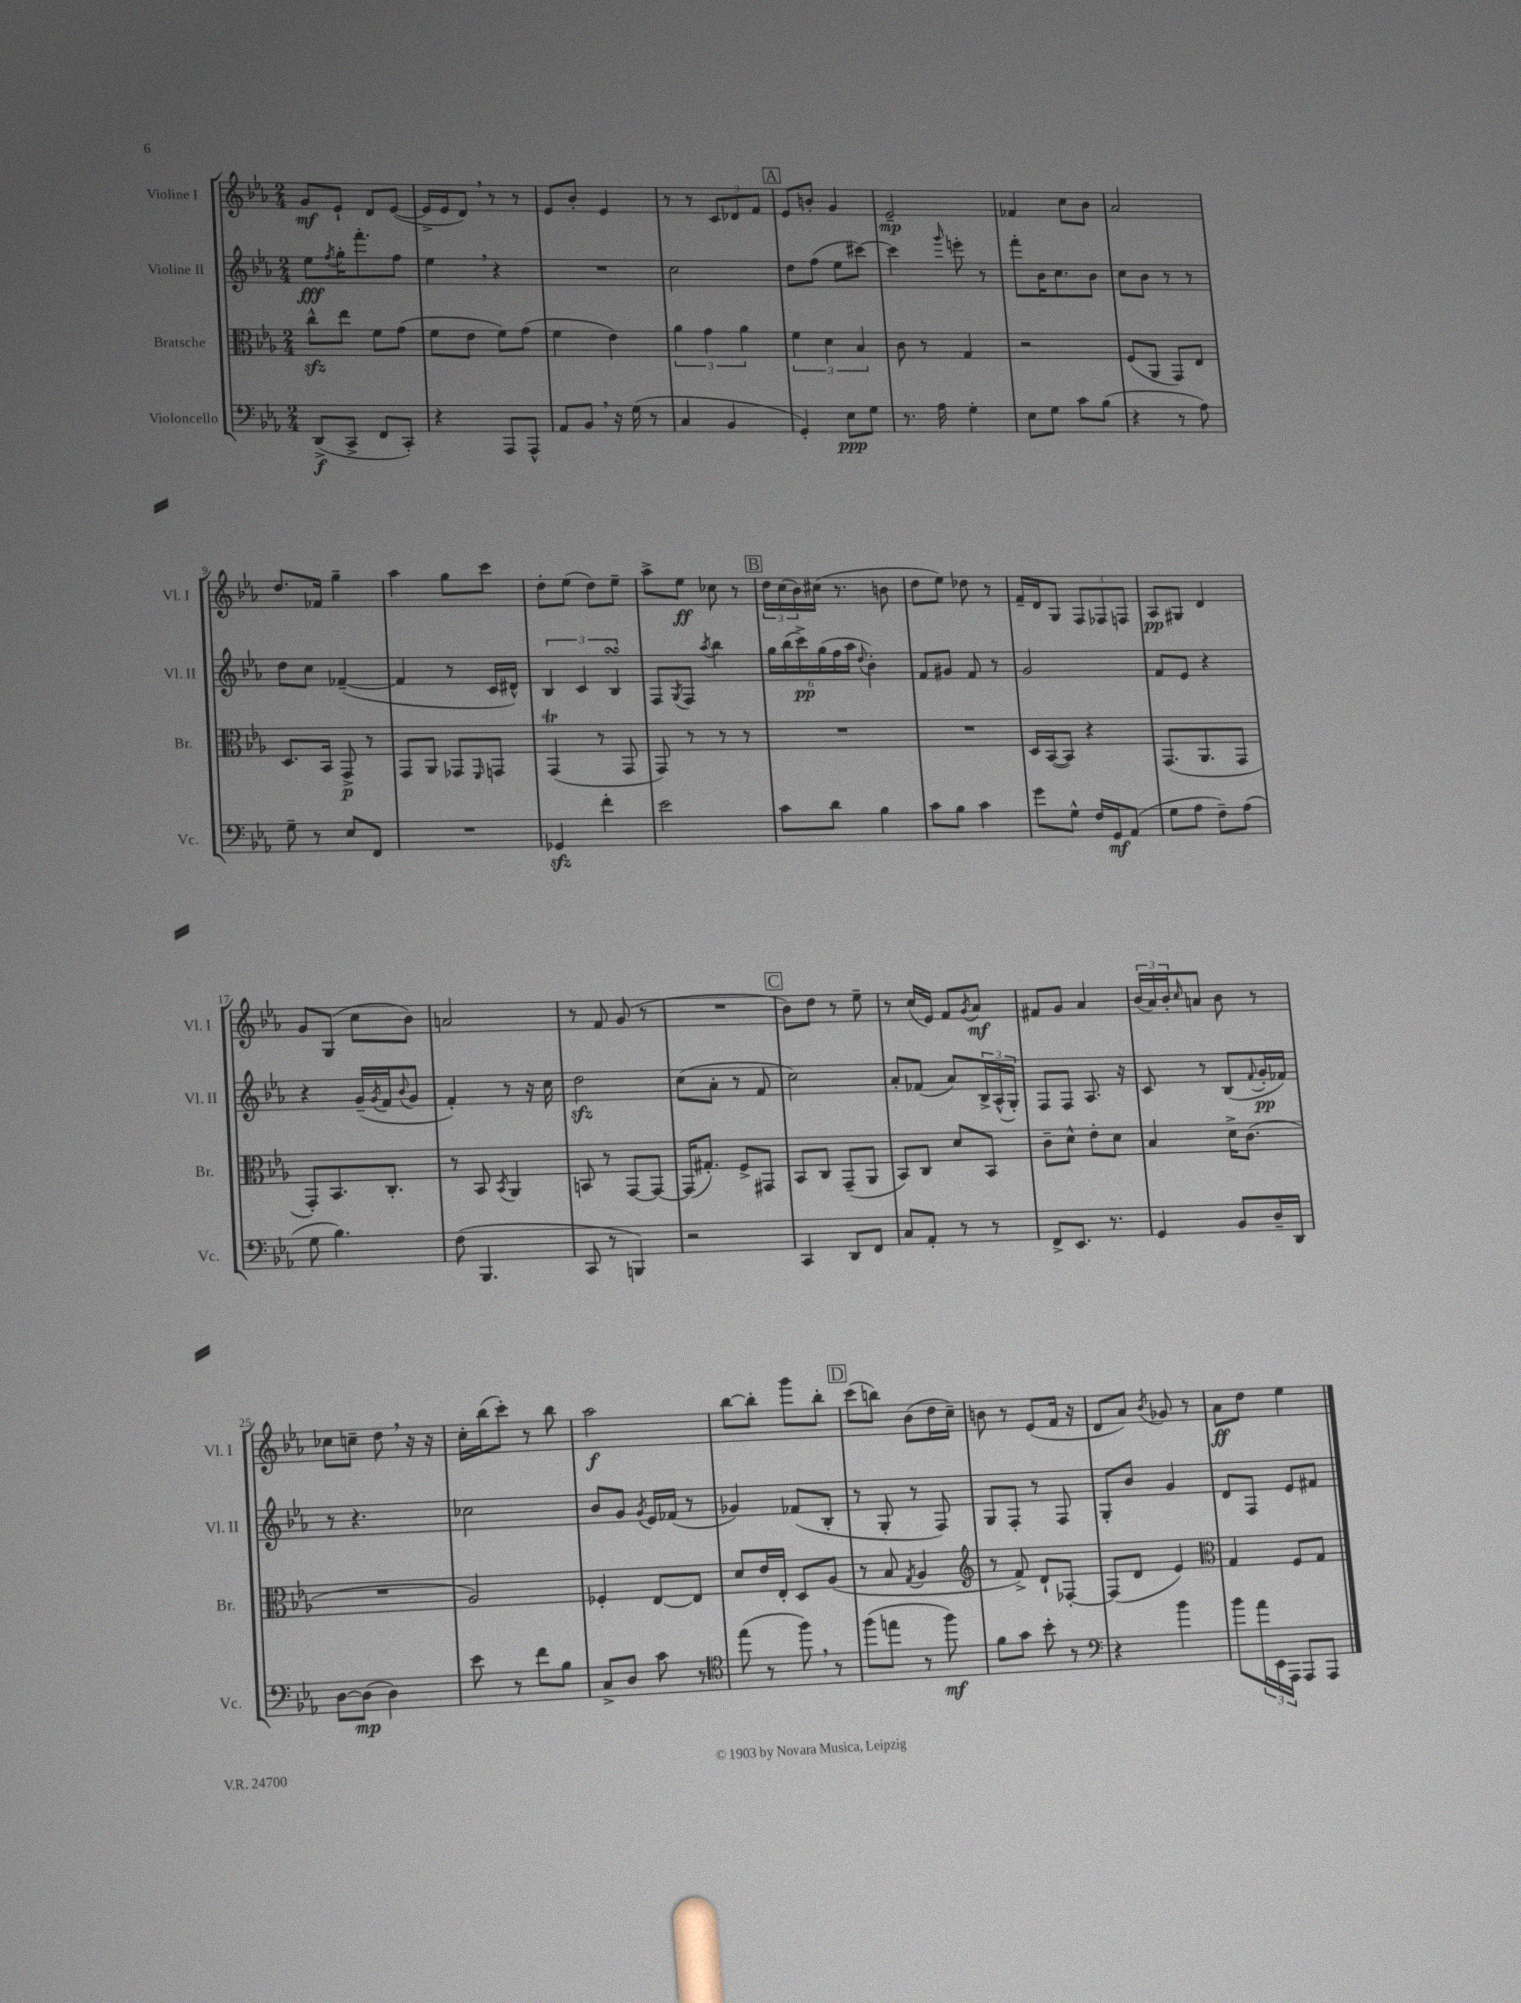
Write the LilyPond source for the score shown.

<<
\new StaffGroup <<
\new Staff = "s0" \with { instrumentName = "Violine I" shortInstrumentName = "Vl. I" } {
    \clef treble \key ees \major \numericTimeSignature \time 2/4
    g'8\mf ees'8-! d'8 ees'8~( |
    ees'16-> ees'16 d'8) \breathe r8 r8 |
    ees'8 bes'8-. ees'4 |
    r8 r8 \tuplet 3/2 { c'8 des'8 f'8 } |
    \mark \markup { \box "A" } ees'8 b'8-. g'4 |
    ees'2--\mp |
    fes'4 c''8 bes'8 |
    aes'2 |
    d''8. fes'16 g''4-- |
    aes''4 g''8 c'''8 |
    d''8-. ees''8( d''8) ees''8-- |
    aes''8-> ees''8\ff ces''8 r8 |
    \mark \markup { \box "B" } \tuplet 3/2 { d''16 c''16( bes'16) } cis''16( r8. b'8 |
    d''8 ees''8) des''8 r8 |
    f'16-- d'16 g8 \tuplet 3/2 { f8 fes8 f8 } |
    aes8\pp gis8 d'4 |
    g'8 g8( c''8 bes'8) |
    a'2 |
    r8 f'8 g'8( r8 |
    R2 |
    \mark \markup { \box "C" } bes'8) d''8 r8 ees''8-- |
    r8 c''16( ees'16) f'8 \acciaccatura { g'8 } aes'8\mf |
    fis'8 g'8 aes'4 |
    \tuplet 3/2 { bes'16( aes'16) bes'16-. } \grace { c''16 } a'8 bes'8 r8 |
    ces''8 c''8-- d''8 \breathe r16 r16 |
    c''16-. bes''16( c'''8-.) r8 bes''8 |
    aes''2\f |
    bes''8~ bes''8-. g'''8 bes''8-. |
    \mark \markup { \box "D" } c'''8( b''8) bes'8( d''16 c''16--) |
    b'8 r8 ees'8( f'16 r16 |
    d'8 aes'8) \acciaccatura { bes'8 } ges'8 r8 |
    aes'8\ff d''8 ees''4 \bar "|." |
}
\new Staff = "s1" \with { instrumentName = "Violine II" shortInstrumentName = "Vl. II" } {
    \clef treble \key ees \major \numericTimeSignature \time 2/4
    ees''8\fff \acciaccatura { f''8 } g''16-. f'''8.-. f''8 |
    ees''4 \breathe r4 |
    R2 |
    c''2 |
    \mark \markup { \box "A" } d''8 f''8( ees''8 cis'''8~) |
    cis'''4 \grace { g'''16 } e'''8-. r8 |
    f'''8-. bes'16 c''8. bes'8 |
    c''8 bes'8 r8 r8 |
    d''8 c''8 fes'4~--( |
    fes'4 r8 c'16 dis'16-^) |
    \tuplet 3/2 { bes4 c'4 bes4\turn } |
    f8 \acciaccatura { g8 } f8 \acciaccatura { aes''8 } bes''4 |
    \mark \markup { \box "B" } \tuplet 6/4 { g''16 bes''16( c'''16->\pp) g''16( f''16 aes''16 } \appoggiatura { d''8 } bes'4-.) |
    f'8 gis'8 f'8 r8 |
    g'2 |
    f'8 ees'8 r4 |
    r4 g'16--( \acciaccatura { g'8 } f'16 \appoggiatura { bes'8 } g'8 |
    f'4-.) r8 r16 c''16 |
    d''2\sfz |
    c''8( aes'8-. r8 f'8 |
    \mark \markup { \box "C" } c''2) |
    aes'8-. fes'8( aes'8) \tuplet 3/2 { bes16-> aes16-^( g16-.) } |
    f8 f8 aes8. r16 |
    c'8 r8 bes8( \appoggiatura { f'8 } g'16-.\pp fes'16) |
    r8 r4. |
    ces''2 |
    bes'8 g'8 \acciaccatura { g'8 } ees'16 fes'16( r8 |
    ges'4) fes'8( bes8-. |
    \mark \markup { \box "D" } r8 g8-. r8 f8) |
    g8 f8-. r8 f8 |
    g8-. bes'8 g'4 |
    d'8 f8 ees'8 fis'8 \bar "|." |
}
\new Staff = "s2" \with { instrumentName = "Bratsche" shortInstrumentName = "Br." } {
    \clef alto \key ees \major \numericTimeSignature \time 2/4
    c''8-^\sfz ees''8 f'8 g'8( |
    f'8 ees'8 f'8) g'8( |
    f'4 ees'4) |
    \tuplet 3/2 { aes'4 g'4 aes'4 } |
    \mark \markup { \box "A" } \tuplet 3/2 { f'4 d'4 bes4 } |
    c'8 r8 g4 |
    r2 |
    f8( aes,8 g,8) ees8 |
    d8. bes,16 g,8->\p r8 |
    g,8 aes,8 ges,8 \grace { f,16 } g,8 |
    g,4\trill( r8 g,8 |
    g,8) r8 r8 r8 |
    \mark \markup { \box "B" } R2 |
    R2 |
    d16 bes,16~( bes,8) r4 |
    g,8.( aes,8. g,8 |
    g,8-.) bes,8. c8.-. |
    r8 bes,8 \acciaccatura { bes,8 } aes,4 |
    b,8 r8 g,8~ g,8~ |
    g,16( gis8.-.) f8-> gis,8 |
    \mark \markup { \box "C" } bes,8 c8 g,8--( aes,8 |
    bes,8) c8 d'8 bes,8 |
    c'8-- d'8-^ ees'8-. d'8 |
    bes4 d'16-> c'8.( |
    R2 |
    aes2) |
    fes4-. ees8~ ees8 |
    d'8 ees'16 ees16-. d8 aes8( |
    \mark \markup { \box "D" } r8 bes8 \acciaccatura { g8 } aes4 |
    \clef treble r8 f'8->) d'8-! fes8~-. |
    fes8( d'8 ees'4) |
    \clef alto g4 f8 g8 \bar "|." |
}
\new Staff = "s3" \with { instrumentName = "Violoncello" shortInstrumentName = "Vc." } {
    \clef bass \key ees \major \numericTimeSignature \time 2/4
    d,8->\f( c,8-> f,8 c,8-.) |
    r4 aes,,8 aes,,8-^ |
    aes,8 bes,8 \breathe r16 g16( r8 |
    c4 bes,4 |
    \mark \markup { \box "A" } g,4-.) ees8\ppp g8 |
    r8. aes16 g4-. |
    ees8 g8 c'8 bes8( |
    r4 r8 aes8) |
    g8-- r8 ees8 f,8 |
    R2 |
    ges,4\sfz f'4-. |
    ees'2 |
    \mark \markup { \box "B" } c'8 d'8 bes4 |
    c'8 bes8 c'4 |
    g'8 g8-^ f16 g,16\mf aes,8( |
    g8 aes8 f8--) aes8( |
    g8 bes4.) |
    f8( bes,,4. |
    c,8 r8 b,,4) |
    r2 |
    \mark \markup { \box "C" } c,4 d,8 f,8 |
    c8 aes,8-. r8 r8 |
    f,8-> ees,8. r8. |
    g,4 bes,8 d16-- d,16 |
    d8~ d8\mp( d4) |
    ees'8 r8 f'8 bes8 |
    c8-> d8 c'8 r8 |
    \clef tenor ees''8( r8 f''8) \breathe r8 |
    \mark \markup { \box "D" } f''8( e''8 r8 f''8\mf) |
    f'8 g'8 bes'8-. r8 |
    \clef bass r4 bes'4 |
    bes'8 \tuplet 3/2 { aes'16 ees,16 aes,,16 } aes,,8 aes,,8 \bar "|." |
}
>>
>>
